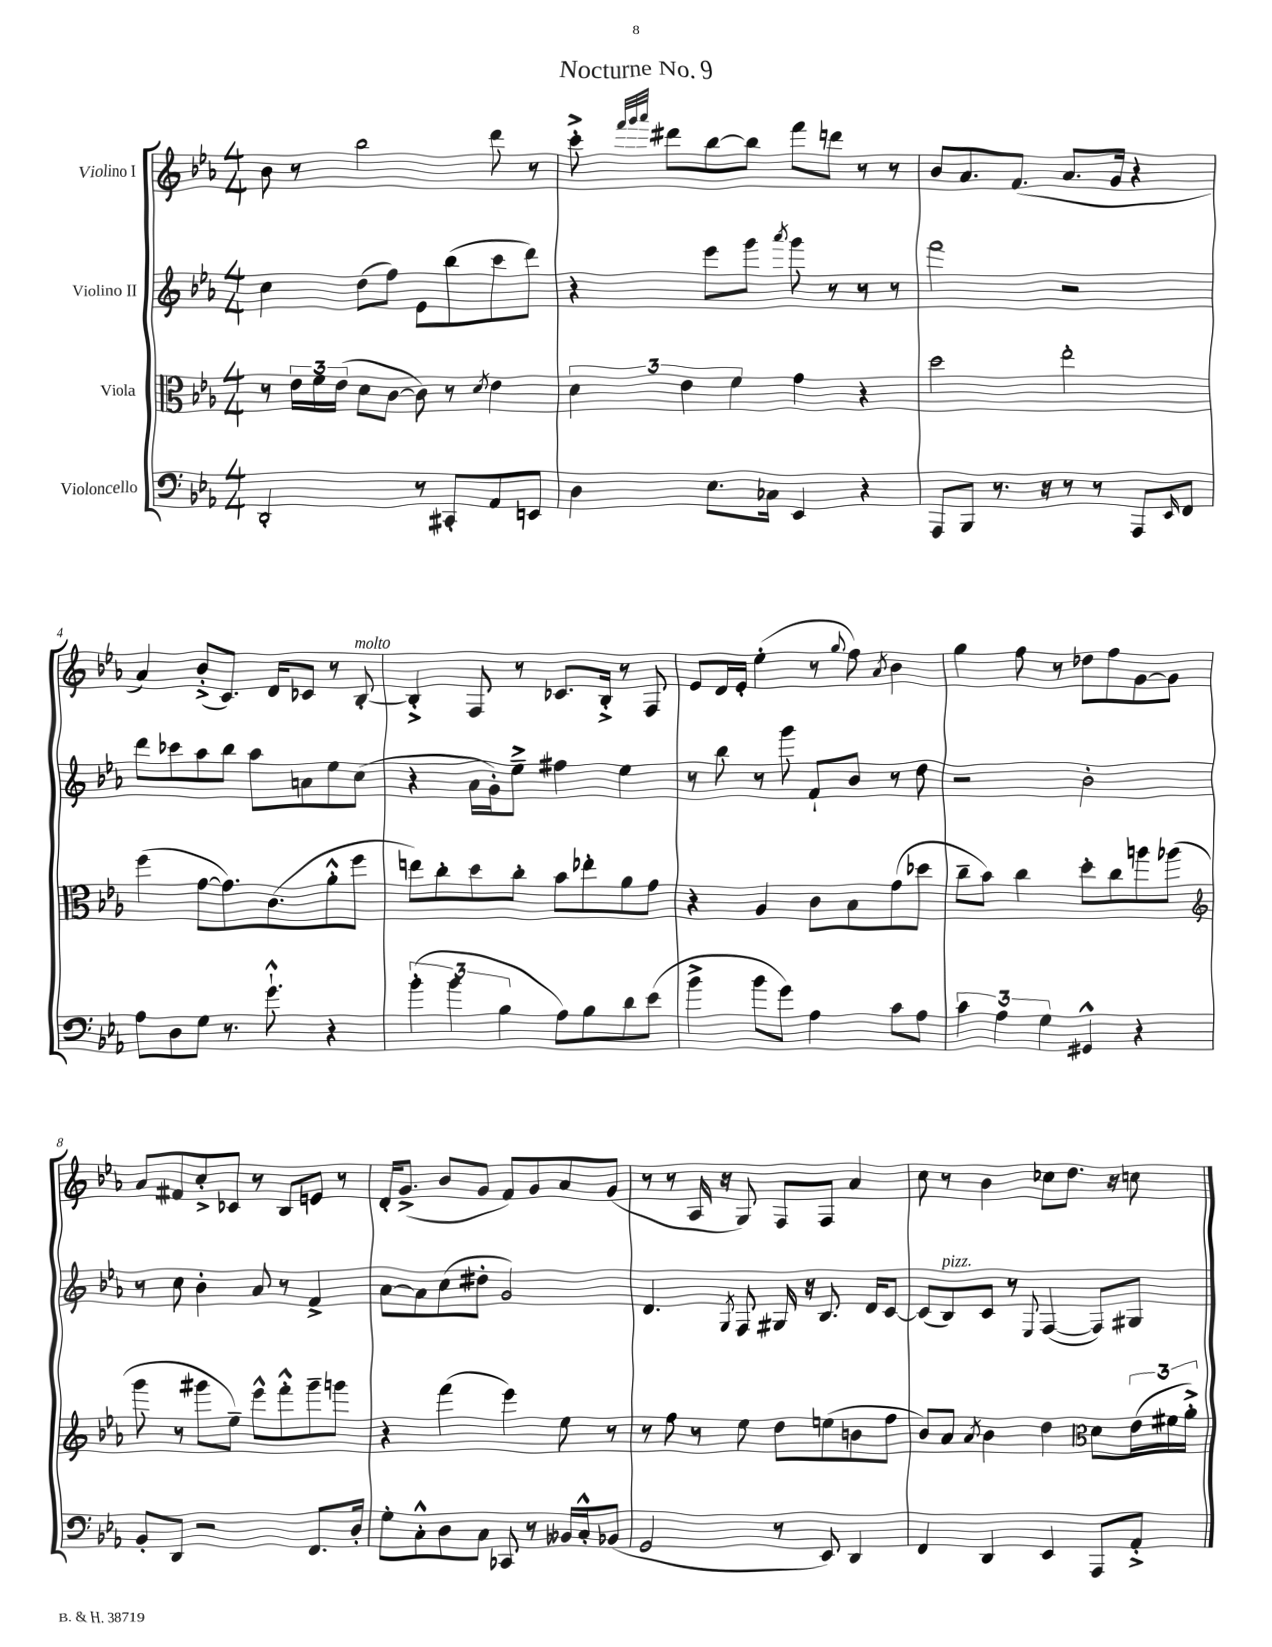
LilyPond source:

\header { title = "Nocturne No. 9" }
<<
\new StaffGroup <<
\new Staff = "s0" \with { instrumentName = "Violino I" } {
    \clef treble \key ees \major \numericTimeSignature \time 4/4
    bes'8 r8 bes''2 d'''8 r8 |
    c'''8-.-> \grace { f'''32 g'''32 aes'''32 } dis'''8 bes''8~ bes''8 f'''8 d'''8 r8 r8 |
    bes'8 aes'8. f'8.( aes'8. g'16 r4 |
    aes'4) bes'8-.->( c'8.) d'16 ces'8 r8 bes8~-.^\markup { \italic "molto" } |
    bes4-.-> f8 r8 ces'8. bes16-.-> r8 f8 |
    ees'8 d'16 ees'16-. ees''4-.( r8 \appoggiatura { g''8 } f''8) \acciaccatura { aes'8 } bes'4 |
    g''4 f''8 r8 des''8 f''8 g'8~ g'8 |
    aes'8 fis'8 c''8-.-> ces'8 r8 bes8 e'8 r8 |
    d'16-. g'8.->( bes'8 g'8 f'8) g'8 aes'8 g'8( |
    r8 r8 aes16 r16 g8) f8 f8 aes'4 |
    c''8 r8 bes'4 ces''8 d''8. r16 c''8 \bar "|." |
}
\new Staff = "s1" \with { instrumentName = "Violino II" } {
    \clef treble \key ees \major \numericTimeSignature \time 4/4
    c''4 d''8( f''8) ees'8 bes''8( c'''8 d'''8) |
    r4 ees'''8 g'''8 \acciaccatura { aes'''8 } g'''8 r8 r8 r8 |
    f'''2 r2 |
    d'''8 ces'''8 aes''8 bes''8 aes''8 a'8 ees''8 c''8( |
    r4 aes'16 g'16-.) ees''8---> fis''4 ees''4 |
    r8 bes''8 r8 g'''8 f'8-! bes'8 r8 d''8 |
    r2 bes'2-. |
    r8 c''8 bes'4-. aes'8 r8 f'4-> |
    aes'8~ aes'8 c''8( dis''8-. g'2) |
    d'4. \acciaccatura { g8 } f8 gis16 r16 bes8. d'16 c'8~ |
    c'8( bes8^\markup { \italic "pizz." }) c'8 r8 \appoggiatura { ees8 } f4~( f8) gis8 \bar "|." |
}
\new Staff = "s2" \with { instrumentName = "Viola" } {
    \clef alto \key ees \major \numericTimeSignature \time 4/4
    r8 \tuplet 3/2 { ees'16 f'16 ees'16( } d'8 c'8~ c'8) r8 \acciaccatura { d'8 } ees'4 |
    \tuplet 3/2 { d'4 ees'4 f'4 } g'4 r4 |
    d''2 ees''2-. |
    f''4( g'8~ g'8.) c'8.( aes'8-.-^ f''8 |
    e''8) c''8-. d''8 c''8-. bes'8 ees''8-. aes'8 g'8 |
    r4 aes4 c'8 bes8 g'8( des''8 |
    c''8-- bes'8) c''4 d''8-. c''8 a''8 aes''8( |
    \clef treble g'''8 r8 gis'''8 ees''8--) ees'''8-^ f'''8-.-^ gis'''8-- g'''8 |
    r4 f'''4( ees'''4) ees''8 r8 |
    r8 f''8 r8 ees''8 d''8 e''8( b'8 f''8 |
    bes'8) aes'8 \acciaccatura { aes'8 } bes'4 d''4 \clef alto d'8 \tuplet 3/2 { ees'16( fis'16 aes'16-.->) } \bar "|." |
}
\new Staff = "s3" \with { instrumentName = "Violoncello" } {
    \clef bass \key ees \major \numericTimeSignature \time 4/4
    d,2-. r8 cis,8-. aes,8 e,8 |
    d4 ees8. ces16 ees,4 r4 |
    aes,,8 bes,,8 r8. r16 r8 r8 aes,,8 \grace { ees,16 } f,8 |
    aes8 d8 g8 r8. g'8.-!-^ r4 |
    \tuplet 3/2 { bes'4-.( bes'4 bes4 } aes8) bes8 d'8 ees'8( |
    bes'4-> bes'8 g'8) aes4 c'8 aes8 |
    \tuplet 3/2 { c'4 aes4 g4 } gis,4-^ r4 |
    bes,8-. d,8 r2 f,8. d16-. |
    g8-. c8-.-^ d8 c8 ces,8 r8 beses,16 c16-.-^ bes,8( |
    g,2 r8 ees,8) d,4 |
    f,4 d,4 ees,4 aes,,8 aes,8-.-> \bar "|." |
}
>>
>>
